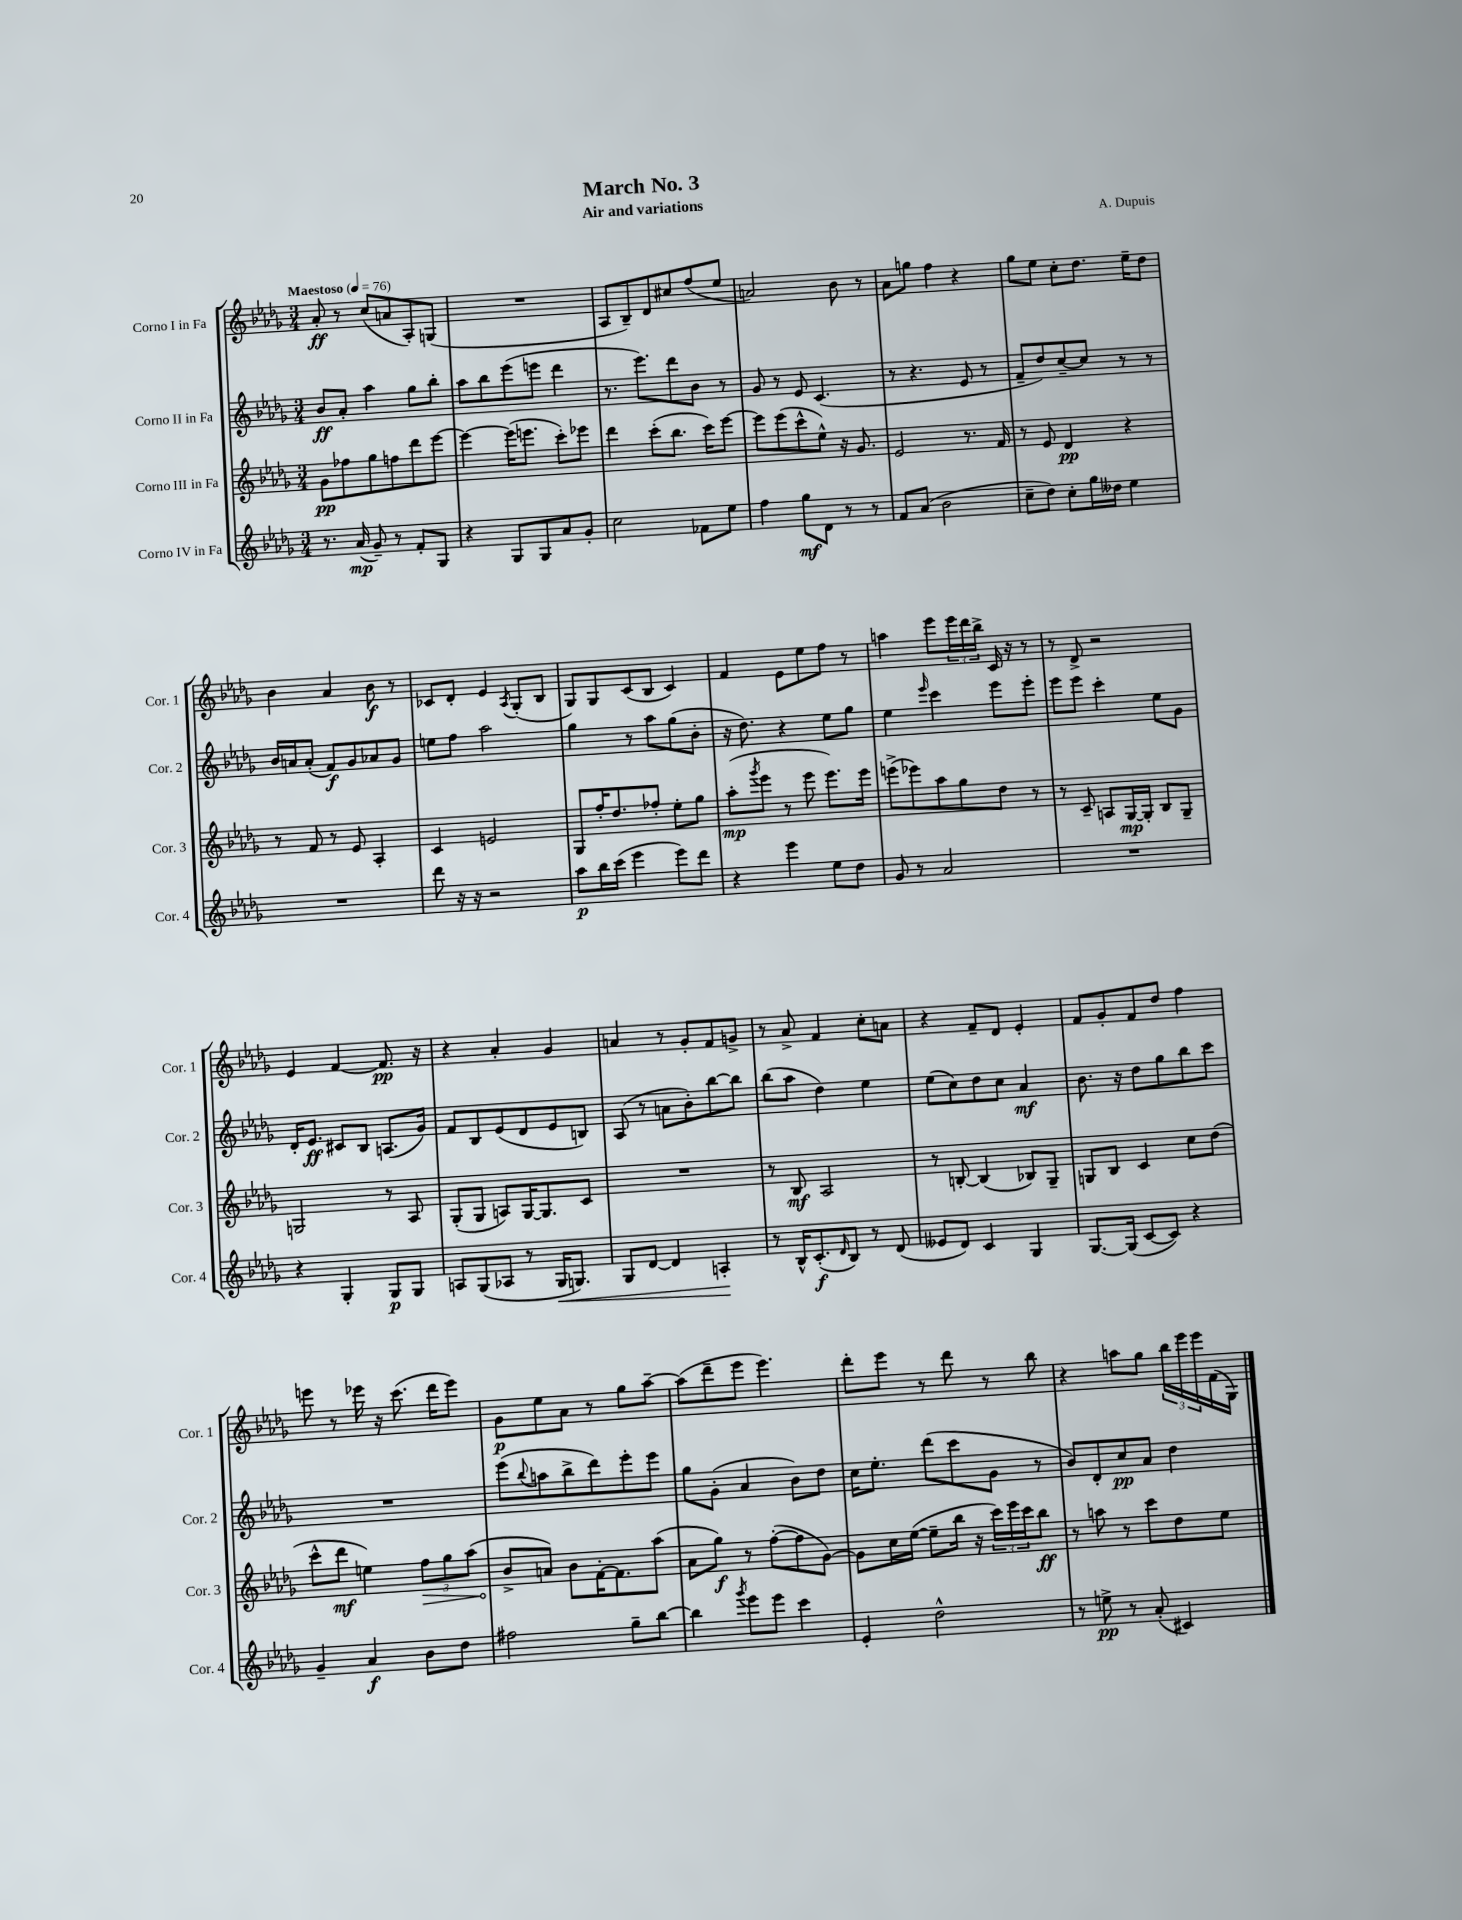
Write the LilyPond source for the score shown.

\header { title = "March No. 3" composer = "A. Dupuis" subtitle = "Air and variations" }
<<
\new StaffGroup <<
\new Staff = "s0" \with { instrumentName = "Corno I in Fa" shortInstrumentName = "Cor. 1" } {
    \clef treble \key des \major \numericTimeSignature \time 3/4 \tempo "Maestoso" 4 = 76
    aes'8-.\ff r8 c''8( a'8 aes8-.) g8( |
    R2. |
    aes8 bes8--) des'8 cis''8 f''8( ees''8 |
    a'2) bes'8 r8 |
    aes'8 g''8 f''4 r4 |
    ges''8 ees''8 c''8-. des''8. ees''16-- des''8 |
    bes'4 aes'4 bes'8\f r8 |
    ces'8 des'8-. ees'4 \acciaccatura { aes8 } ges8-.( bes8 |
    ges8) ges8 c'8( bes8 c'4) |
    f'4 ees'8 ees''8 f''8 r8 |
    a''4 ees'''8 \tuplet 3/2 { ees'''16 des'''16 bes''16-> } c'16 r16 r8 |
    r8 des'8-> r2 |
    ees'4 f'4~ f'8.\pp r16 |
    r4 aes'4-. ges'4 |
    a'4 r8 ges'8-. f'8 g'8-> |
    r8 aes'8-> f'4 c''8-. a'8 |
    r4 f'8-- des'8 ees'4-. |
    f'8 ges'8-. f'8 des''8 f''4 |
    e'''8 r8 ees'''16 r16 c'''8.( des'''16 ees'''8) |
    ges'8\p ees''8 aes'8 r8 ges''8 aes''8~-- |
    aes''8( des'''8-- ees'''8 ees'''4.) |
    des'''8-. ees'''8 r8 des'''8 r8 bes''8 |
    r4 a''8 ges''8 \tuplet 3/2 { bes''16 ees'''16 ees'''16 } f'16( ges16) \bar "|." |
}
\new Staff = "s1" \with { instrumentName = "Corno II in Fa" shortInstrumentName = "Cor. 2" } {
    \clef treble \key des \major \numericTimeSignature \time 3/4
    bes'8\ff aes'8-. aes''4 ges''8 bes''8-. |
    aes''8 bes''8 ees'''8( e'''8 des'''4 |
    r8. ees'''8.) des'''8 bes'8 r8 |
    ges'8 r8 ees'8 c'4.( |
    r8 r4. ees'8 r8 |
    f'8-- des''8) c''8~-- c''8 r8 r8 |
    bes'16 a'16 a'8-.( f'8\f) ges'8 aes'8 ges'8 |
    e''8 f''8 aes''2 |
    ges''4 r8 aes''8 ges''8( bes'8-. |
    r16 des''8.) r4 ees''8 ges''8 |
    ees''4 \grace { ees'''16 } c'''4 ees'''8 ees'''8-. |
    ees'''8 ees'''8 c'''4-. ees''8 ges'8 |
    des'16-. ees'8.\ff cis'8 bes8 a8.( ges'16) |
    f'8 bes8 ees'8( des'8 ees'8 b8) |
    aes8( r8 a'8 bes'8-.) bes''8~ bes''8 |
    bes''8( aes''8 des''4) ees''4 |
    ees''8( c''8) des''8 c''8 aes'4\mf |
    bes'8. r16 des''8 ges''8 bes''8 c'''8 |
    R2. |
    ees'''8( \appoggiatura { bes''8 } a''8 bes''8-> des'''8) ees'''8-. ees'''8 |
    ges''8 ges'8-.( aes'4 bes'8) des''8 |
    c''16 ees''8.-. des'''8( c'''8 ges'8 r8 |
    bes'8) des'8-. c''8\pp aes'8 des''4 \bar "|." |
}
\new Staff = "s2" \with { instrumentName = "Corno III in Fa" shortInstrumentName = "Cor. 3" } {
    \clef treble \key des \major \numericTimeSignature \time 3/4
    ges'8\pp fes''8 ges''8 f''8 des'''8 ees'''8~ |
    ees'''4~ ees'''16( e'''8. c'''8-.) ees'''8 |
    des'''4 c'''8-.( bes''8. c'''16) ees'''8~ |
    ees'''8 ees'''8( c'''8-^ ees''8-^) r16 ges'8. |
    ees'2 r8. f'16 |
    r8 ees'8 des'4\pp r4 |
    r8 f'8 r8 ees'8 aes4-. |
    c'4 e'2 |
    ges8 f''16-. des''8. fes''8-. ees''8-. ges''8 |
    aes''8-.\mp( \acciaccatura { ges'''8 } ees'''8 r8 ees'''8 ees'''8.) ees'''16 |
    e'''8->( ees'''8) aes''8 ges''8 des''8 r8 |
    r8 c'8-- a8 ges16~\mp ges16-. bes8 ges8-- |
    g2 r8 aes8 |
    ges8-.( ges8 a8) ges16~ ges8. c'8 |
    R2. |
    r8 bes8\mf aes2 |
    r8 b8~-. b4( bes8) ges8-- |
    g8 bes8 c'4 c''8 des''8( |
    c'''8-^ des'''8\mf e''4) \tuplet 3/2 { \once \override Hairpin.circled-tip = ##t f''8\> ges''8 aes''8( } |
    bes'8->\! a'8) bes'8 f'16~-. f'8. aes''8( |
    aes'8 ges''8\f) r8 f''8~-.( f''8 ges'8~) |
    ges'8 c''16 ees''16~( ees''8-- bes''16 r16 \tuplet 3/2 { c'''16) ees'''16 c'''16 } bes''8\ff |
    r8 a''8 r8 c'''8 des''8 ees''8 \bar "|." |
}
\new Staff = "s3" \with { instrumentName = "Corno IV in Fa" shortInstrumentName = "Cor. 4" } {
    \clef treble \key des \major \numericTimeSignature \time 3/4
    r8. aes'16\mp( ges'8--) r8 f'8-. ges8 |
    r4 ges8 ges8 aes'8 ges'8-. |
    c''2 fes'8 ees''8 |
    f''4 ges''8\mf des'8 r8 r8 |
    f'8 aes'8( bes'2 |
    c''8-- des''8) c''8-. ges''16 deses''16 ees''4 |
    R2. |
    des'''8 r16 r16 r2 |
    aes''8\p bes''16 c'''16( ees'''4 ees'''8) des'''8 |
    r4 ees'''4 ees''8 des''8 |
    ges'8 r8 aes'2 |
    R2. |
    r4 ges4-. ges8\p ges8 |
    a8 ges8( aes8 r8 ges16\< g8.) |
    ges8 des'8~ des'4 a4-.\! |
    r8 bes16-^ c'8.-.\f( \grace { des'16 } bes8) r8 des'8( |
    eeses'8 des'8) c'4 ges4 |
    ges8.~ ges16( c'8~ c'8) r4 |
    ges'4-- aes'4\f bes'8 des''8 |
    fis''2 ges''8-- bes''8~ |
    bes''4 \acciaccatura { ges'''8 } ees'''8 ees'''8 c'''4 |
    ees'4-. des''2-^ |
    r8 e''8->\pp r8 aes'8-.( cis'4) \bar "|." |
}
>>
>>
\layout { \context { \Score \remove "Bar_number_engraver" } }
